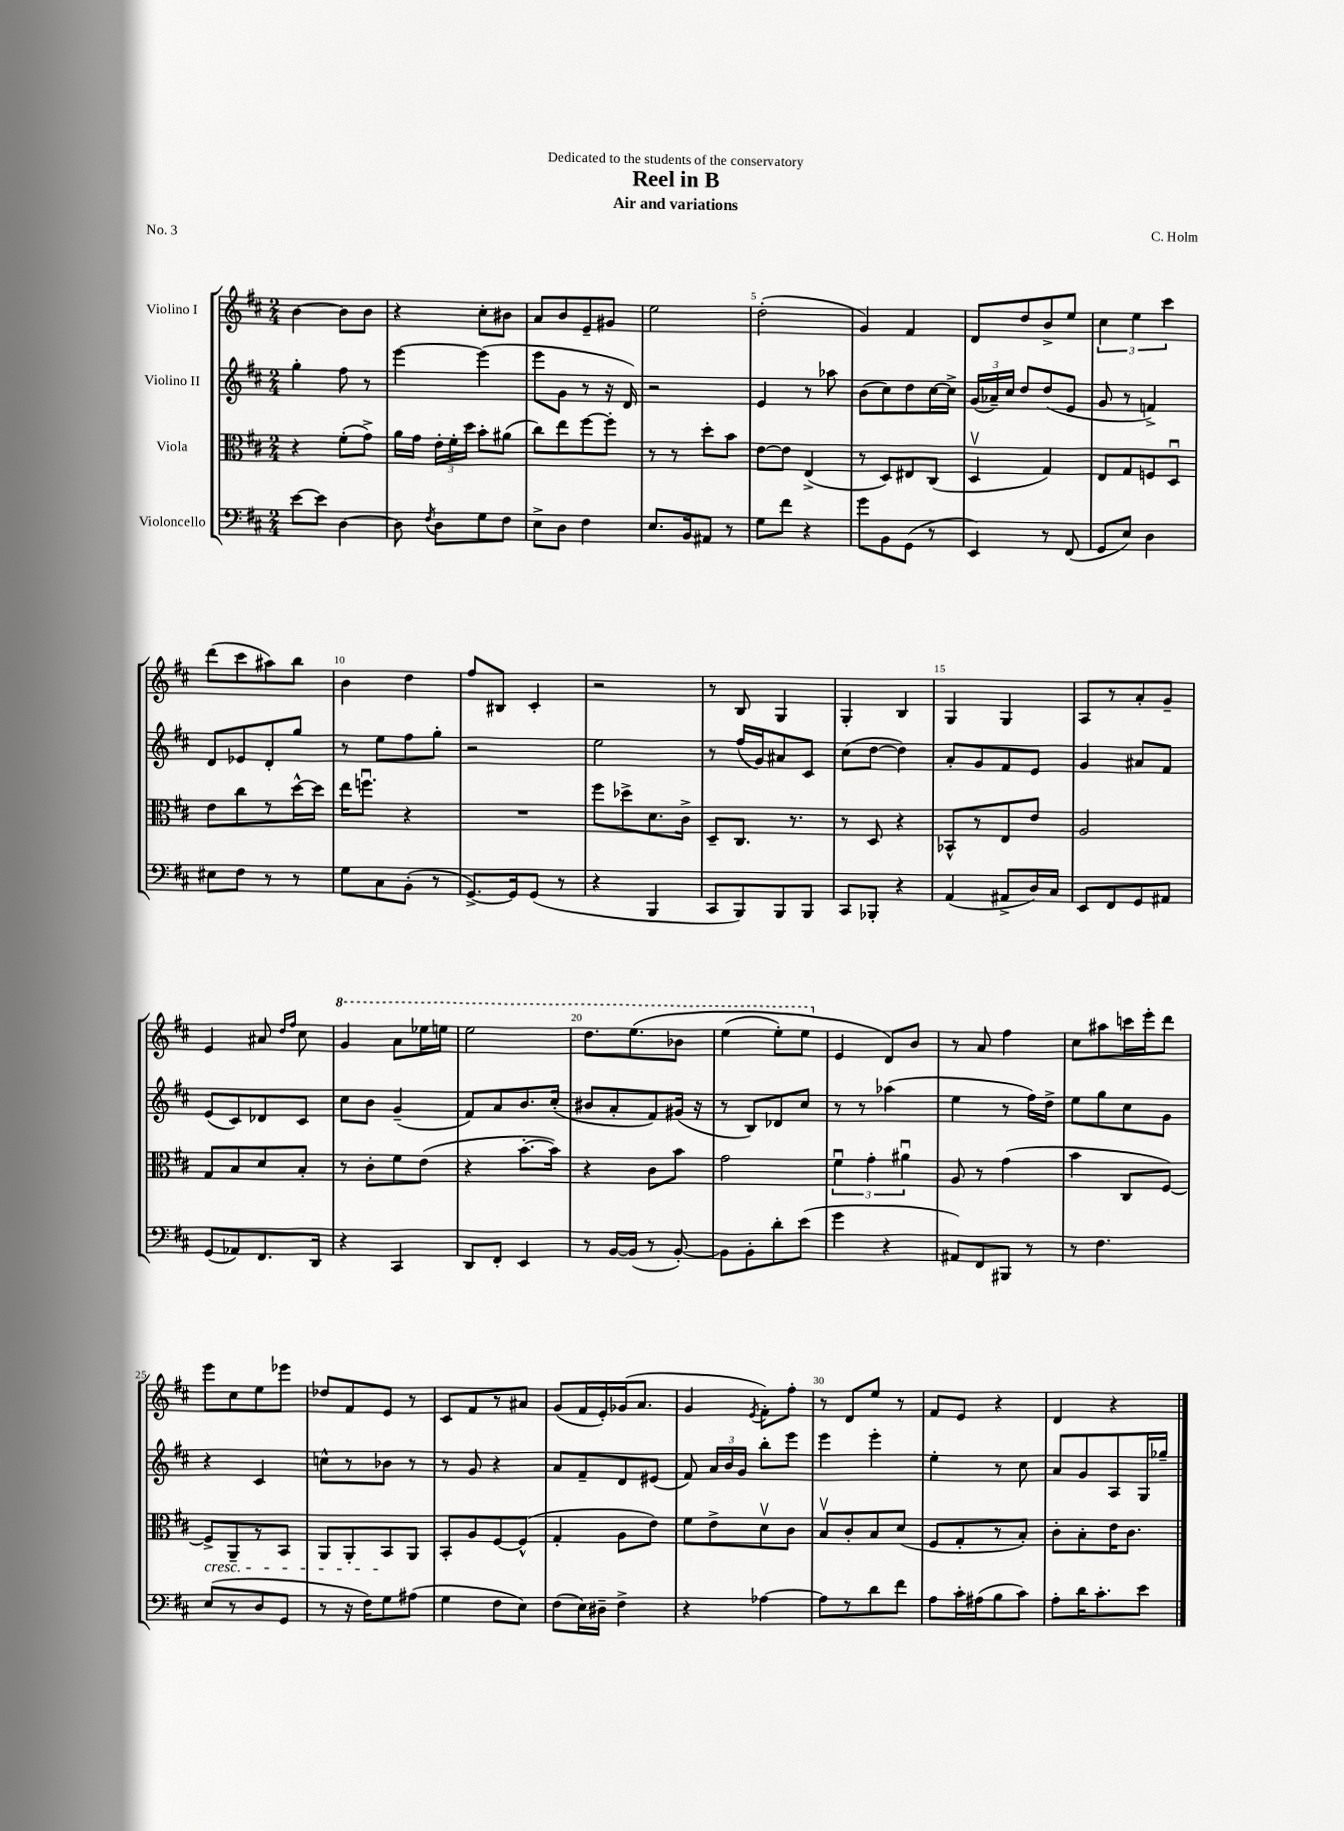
\header { title = "Reel in B" composer = "C. Holm" subtitle = "Air and variations" dedication = "Dedicated to the students of the conservatory" piece = "No. 3" }
<<
\new StaffGroup <<
\new Staff = "s0" \with { instrumentName = "Violino I" } {
    \clef treble \key d \major \numericTimeSignature \time 2/4
    \autoBeamOff b'4~ b'8[ b'8] |
    r4 cis''8[-. bis'8] |
    a'8[ b'8 e'8-- gis'8] |
    e''2 |
    d''2-.( |
    g'4) fis'4 |
    d'8[ d''8 b'8-> e''8] |
    \tuplet 3/2 { cis''4 e''4 cis'''4 } |
    d'''8[( cis'''8 ais''8) b''8] |
    b'4 d''4 |
    fis''8[ bis8] cis'4-. |
    r2 |
    r8 b8 g4 |
    g4-. b4 |
    g4 g4 |
    a8[ r8 a'8-. g'8]-- |
    e'4 ais'8 \grace { d''16[ fis''16] } cis''8 |
    \ottava #1 g''4 a''8[ ees'''16 e'''16] |
    e'''2 |
    d'''8.[ e'''8.\( bes''8] |
    e'''4( e'''8[-.) e'''8] \ottava #0 |
    e'4 d'8[\) b'8] |
    r8 a'8 fis''4 |
    cis''8[ ais''8 c'''16 e'''16-. d'''8] |
    e'''8[ cis''8 e''8 ees'''8] |
    des''8[ fis'8 e'8] r8 |
    cis'8[ fis'8 r8 ais'8] |
    g'8[( fis'16 e'16-.) ges'16( a'8.] |
    g'4 \acciaccatura { e'8 } fis'8[-.) fis''8]-. |
    r8 d'8[ e''8] r8 |
    fis'8[ e'8] r4 |
    d'4 r4 \bar "|." |
}
\new Staff = "s1" \with { instrumentName = "Violino II" } {
    \clef treble \key d \major \numericTimeSignature \time 2/4
    \autoBeamOff g''4-. fis''8 r8 |
    e'''4~ e'''4( |
    e'''8[ g'8] r8 r16 d'16) |
    r2 |
    e'4 r8 aes''8 |
    b'8[( cis''8) d''8 cis''16~ cis''16]-> |
    \tuplet 3/2 { g'16[( aes'16--) cis''16] } d''8[ d''8( e'8] |
    g'8 r8 f'4->) |
    d'8[ ees'8 d'8-. g''8] |
    r8 e''8[ fis''8 g''8]-. |
    r2 |
    e''2 |
    r8 fis''16[( g'16) ais'8 cis'8] |
    cis''8[( d''8]~ d''4) |
    a'8[-. g'8 fis'8 e'8] |
    g'4 ais'8[ fis'8] |
    e'8[( cis'8) des'8 cis'8] |
    cis''8[ b'8] g'4--( |
    fis'8[) a'8 b'8. cis''16]-.( |
    bis'8[ a'8-. fis'8) gis'16]( r16 |
    r8 b8[) des'8 cis''8] |
    r8 r8 aes''4( |
    e''4 r8 fis''16[) d''16]-> |
    e''8[ g''8 cis''8 g'8] |
    r4 cis'4 |
    c''8[-^ r8 bes'8] r8 |
    r8 g'8 r4 |
    a'8[ fis'8-- d'8 eis'8]( |
    fis'8) \tuplet 3/2 { a'16[ b'16 g'16] } b''8[-. e'''8] |
    e'''4 e'''4-. |
    e''4-. r8 cis''8 |
    a'8[ g'8 a8 g16 ges''16]-- \bar "|." |
}
\new Staff = "s2" \with { instrumentName = "Viola" } {
    \clef alto \key d \major \numericTimeSignature \time 2/4
    \autoBeamOff r4 fis'8[-.( g'8]->) |
    a'16[ g'16] \tuplet 3/2 { e'16[-. fis'16-. d''16] } b'8[-. ais'8]( |
    cis''8[) e''8 fis''8~ fis''8]-. |
    r8 r8 d''8[-. b'8] |
    e'8[~ e'8] e4->( |
    r8 d8[) eis8 cis8]( |
    d4\upbow g4) |
    e8[ g8 f8 d8]\downbow |
    e'8[ cis''8 r8 d''16~-^ d''16] |
    e''16[ f''8.]\downbow r4 |
    R2 |
    fis''8[ des''8-> d'8. cis'16]-> |
    d8[-- cis8.] r8. |
    r8 d8 r4 |
    bes,8[-^ r8 e8 e'8] |
    a2 |
    g8[ b8 d'8 b8]-. |
    r8 cis'8[-. fis'8 e'8]( |
    r4 b'8.[~-. b'16]) |
    r4 cis'8[ b'8] |
    g'2 |
    \tuplet 3/2 { fis'4\downbow g'4-. ais'4\downbow } |
    a8 r8 g'4( |
    b'4 cis8[ fis8]~) |
    fis8[->\cresc a,8-- r8 b,8] |
    a,8[ a,8-. b,8\! a,8] |
    b,8[-. a8 fis8~ fis8]-^( |
    g4-. a8[ e'8]) |
    fis'8[ e'8-> d'8\upbow cis'8] |
    b8[\upbow cis'8-. b8 d'8]( |
    fis8[ g8-. r8 b8]-.) |
    cis'8[-. b8-. e'16 cis'8.] \bar "|." |
}
\new Staff = "s3" \with { instrumentName = "Violoncello" } {
    \clef bass \key d \major \numericTimeSignature \time 2/4
    \autoBeamOff e'8[~ e'8] d4~ |
    d8 \acciaccatura { fis8 } d8[ g8 fis8] |
    e8[-> d8] fis4 |
    e8.[ b,16 ais,8] r8 |
    g8[ fis'8] r4 |
    g'8[ b,8 g,8]( r8 |
    e,4) r8 fis,8( |
    g,8[ e8]) d4 |
    eis8[ fis8] r8 r8 |
    g8[ cis8 b,8]-.( r8 |
    g,8.[~->) g,16 g,8]( r8 |
    r4 b,,4 |
    cis,8[ b,,8) b,,8 b,,8] |
    cis,8[ bes,,8]-. r4 |
    a,4( ais,8[-> d16) cis16] |
    e,8[ fis,8 g,8 ais,8] |
    g,8[( aes,8) fis,8. d,16] |
    r4 cis,4 |
    d,8[ fis,8]-. e,4 |
    r8 b,16[~ b,16]( r8 b,8~-.) |
    b,8[ b,8-. d'8-. e'8]( |
    g'4 r4 |
    ais,8[) fis,8 bis,,8] r8 |
    r8 fis4. |
    e8[( r8 d8 g,8] |
    r8 r16 fis16[) g8 ais8]( |
    g4 fis8[ e8]) |
    fis8[( e16) dis16]-- fis4-> |
    r4 aes4~ |
    aes8[ r8 d'8 fis'8] |
    a8[ cis'16-. ais16( b8 cis'8]) |
    a8[-. d'16 cis'8.-. e'8] \bar "|." |
}
>>
>>
\layout { \context { \Score \override BarNumber.break-visibility = ##(#f #t #t) barNumberVisibility = #(every-nth-bar-number-visible 5) } }
